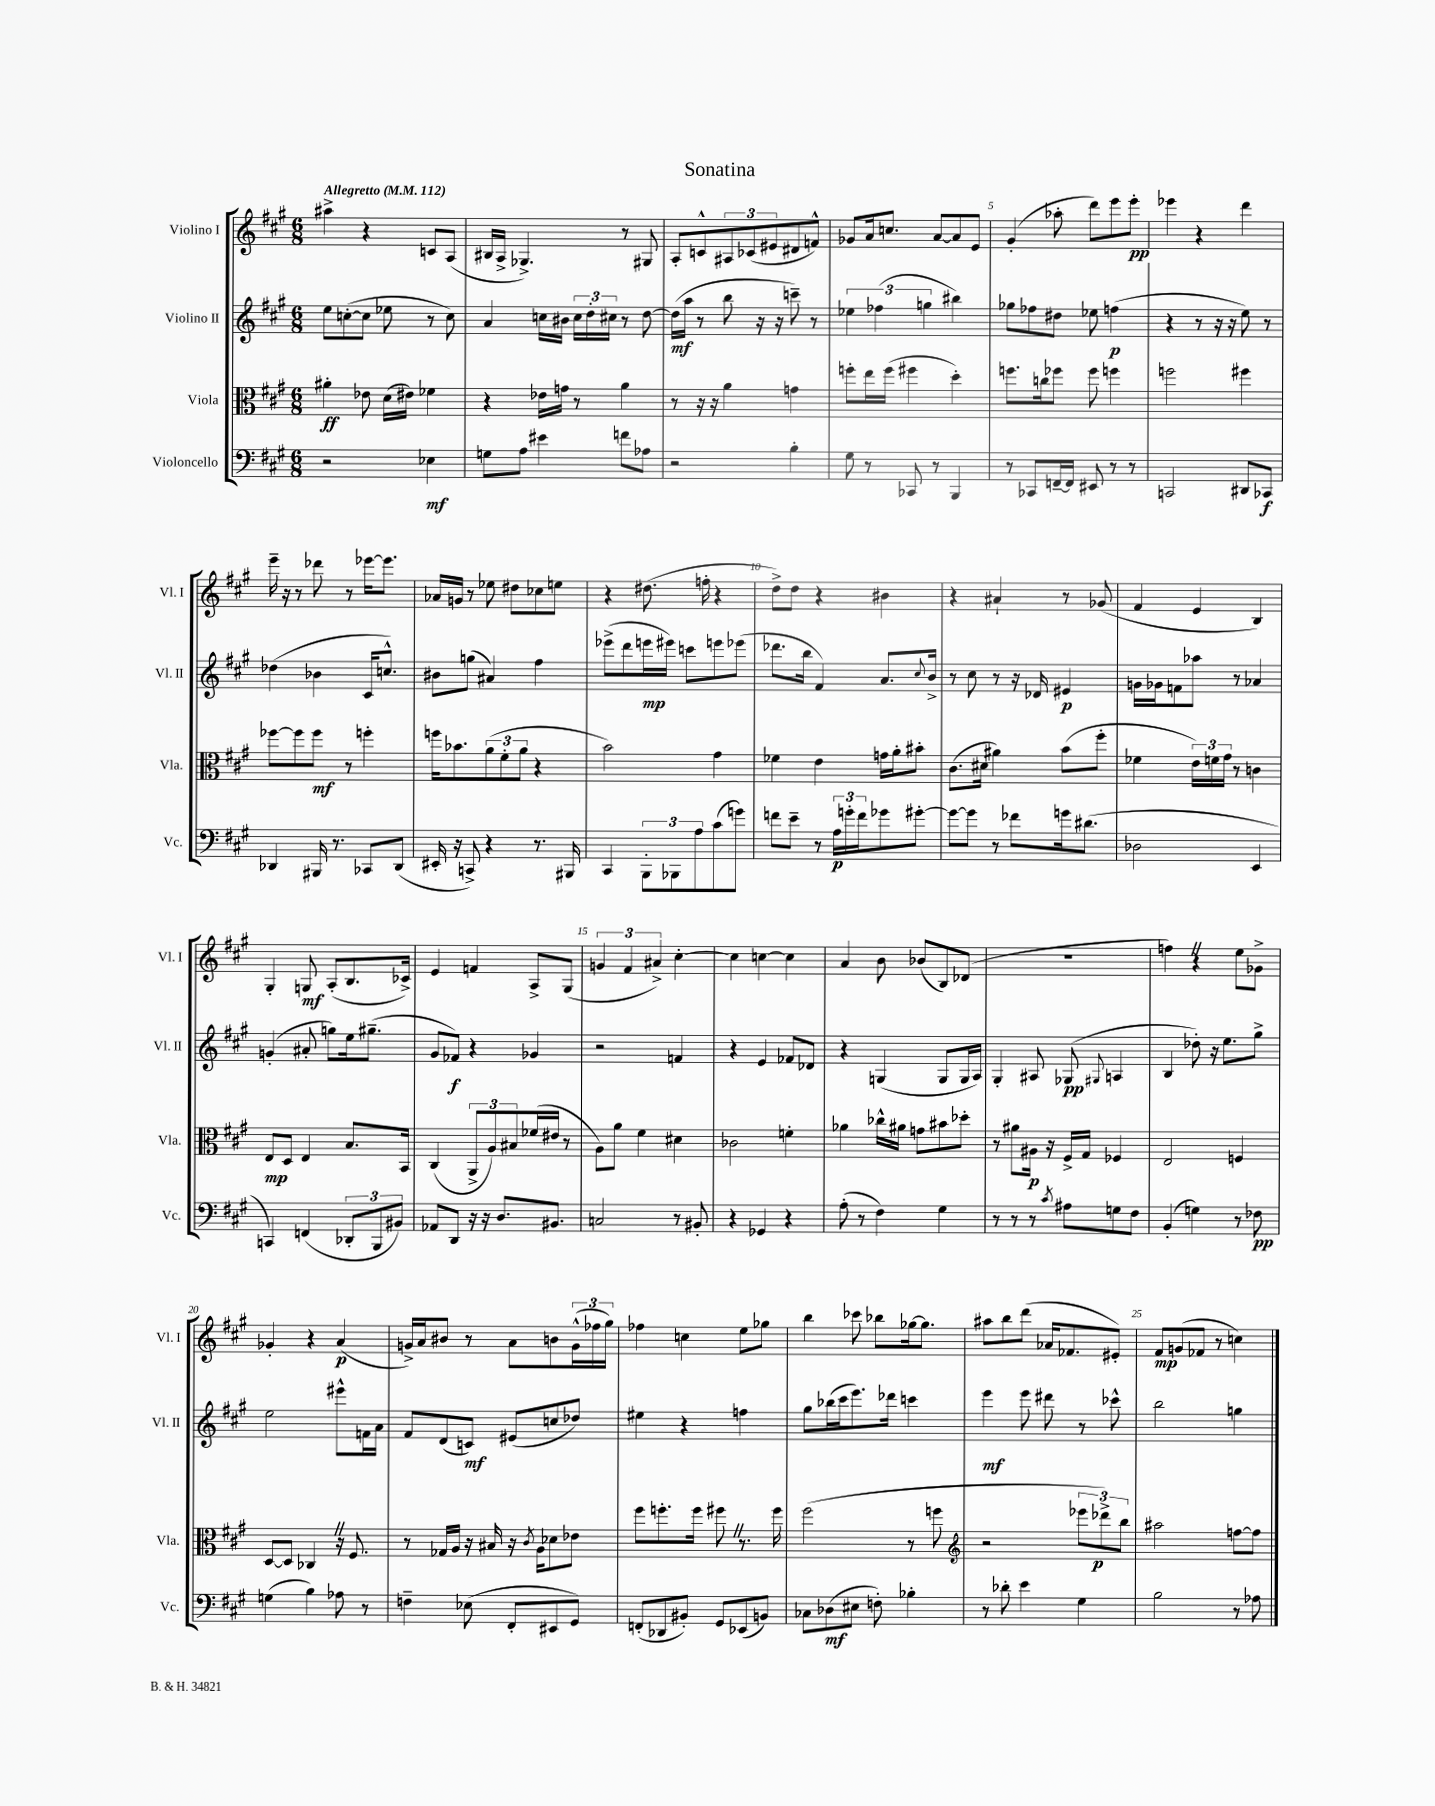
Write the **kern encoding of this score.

**kern	**dynam	**kern	**dynam	**kern	**dynam	**kern	**dynam
*part4	*part4	*part3	*part3	*part2	*part2	*part1	*part1
*staff4	*staff4	*staff3	*staff3	*staff2	*staff2	*staff1	*staff1
*I"Violoncello	*	*I"Viola	*	*I"Violino II	*	*I"Violino I	*
*I'Vc.	*	*I'Vla.	*	*I'Vl. II	*	*I'Vl. I	*
*clefF4	*	*clefC3	*	*clefG2	*	*clefG2	*
*k[f#c#g#]	*	*k[f#c#g#]	*	*k[f#c#g#]	*	*k[f#c#g#]	*
*M6/8	*	*M6/8	*	*M6/8	*	*M6/8	*
*MM112	*	*MM112	*	*MM112	*	*MM112	*
=1	=1	=1	=1	=1	=1	=1	=1
!	!	!	!	!	!	!LO:TX:a:B:t=Allegretto	!
2r	.	4a#X'\	ff	8ee\L	.	4aa#X^\	.
.	.	.	.	([8ccn'\	.	.	.
.	.	8e-X\	.	8cc\J]	.	4r	.
.	.	(16d\LL	.	8ee-X\	.	.	.
.	.	16e#X\JJ)	.	.	.	.	.
4E-X\	mf	4f-X\	.	8r	.	8cn/L	.
.	.	.	.	8cc\)	.	(8A/J	.
=2	=2	=2	=2	=2	=2	=2	=2
8Gn\L	.	4r	.	4a/	.	16B#X/LL	.
.	.	.	.	.	.	16A^/JJ	.
8A\J	.	.	.	.	.	4.G-X^/)	.
4e#X\	.	16e-X\LL	.	16ccn\LL	.	.	.
.	.	16gn\JJ	.	16b#X\JJ	.	.	.
.	.	8r	.	24cc\LL	.	.	.
.	.	.	.	24dd'\	.	.	.
.	.	.	.	24cc#X\JJ	.	.	.
8fn\L	.	4a\	.	8r	.	8r	.
8A-X\J	.	.	.	[8dd\	.	8G#X/	.
=3	=3	=3	=3	=3	=3	=3	=3
2r	.	8r	.	(16dd\LL]	mf	8A'/L	.
.	.	.	.	16aa\JJ	.	.	.
.	.	16r	.	8r	.	8cn^^/	.
.	.	16r	.	.	.	.	.
.	.	4a\	.	8bb\	.	12A#X/	.
.	.	.	.	.	.	(12c-X/	.
.	.	.	.	16r	.	.	.
.	.	.	.	.	.	12e#X/	.
.	.	.	.	16r	.	.	.
4B'\	.	4gn\	.	8cccn~\)	.	8d#X/	.
.	.	.	.	8r	.	8fn^^/J)	.
=4	=4	=4	=4	=4	=4	=4	=4
8G#\	.	8ffn'\L	.	6ee-X\	.	8g-X/L	.
8r	.	16ee\L	.	.	.	16a/k	.
.	.	.	.	(6ff-X\	.	.	.
.	.	(16ff\JJ	.	.	.	8.ccn/J	.
8CC-X/	.	4ff#X\	.	.	.	.	.
.	.	.	.	6ggn\	.	.	.
8r	.	.	.	.	.	[8a/L	.
4BBB/	.	4dd'\)	.	4bb#X\)	.	8a/]	.
.	.	.	.	.	.	8e/J	.
=5	=5	=5	=5	=5	=5	=5	=5
8r	.	8.ffn\L	.	8gg-X\L	.	(4g#'/	.
8CC-X/L	.	.	.	8ff-X\	.	.	.
.	.	16ccn\k	.	.	.	.	.
[16FFn~/L	.	8ff-X\J	.	8dd#X\J	.	8aa-X'\	.
16FF/JJ]	.	.	.	.	.	.	.
8EE#X/	.	8ff-\	.	8ee-X\	.	8ddd\L)	.
8r	.	4ffn\	.	(4ffn\	p	8eee\	.
8r	.	.	.	.	.	8eee'\J	pp
=6	=6	=6	=6	=6	=6	=6	=6
2CCn/	.	2ffn\	.	4r	.	4eee-X\	.
.	.	.	.	8r	.	4r	.
.	.	.	.	16r	.	.	.
.	.	.	.	16r	.	.	.
8DD#X/L	.	4ff#X\	.	8ee\)	.	4ddd\	.
8CC-X/J	f	.	.	8r	.	.	.
!!LO:LB:g=z
=7	=7	=7	=7	=7	=7	=7	=7
4DD-X/	.	[8ff-X\L	.	(4dd-X\	.	16eee~\	.
.	.	.	.	.	.	16r	.
.	.	8ff-\]	.	.	.	8r	.
16BBB#X/	.	8ff-\J	mf	4b-X\	.	8ddd-X\	.
8.r	.	.	.	.	.	.	.
.	.	8r	.	.	.	8r	.
8CC-X/L	.	4ffn'\	.	16c#/KL	.	[16eee-X\KL	.
.	.	.	.	8.ccn^^/J)	.	8.eee-\J]	.
(8DD-/J	.	.	.	.	.	.	.
=8	=8	=8	=8	=8	=8	=8	=8
16EE#X'/	.	16ffn\KL	.	8b#X\L	.	16a-X/LL	.
16r	.	8.b-X\	.	.	.	16gn/JJ	.
8CCn^/)	.	.	.	(8ggn\J	.	8r	.
4r	.	(12a\	.	4a#X/)	.	8ee-X\	.
.	.	12f#'\	.	.	.	.	.
.	.	.	.	.	.	8dd#X\L	.
.	.	12a\J	.	.	.	.	.
8.r	.	4r	.	4ff#\	.	8cc-X\	.
.	.	.	.	.	.	8een\J	.
16BBB#X/	.	.	.	.	.	.	.
=9	=9	=9	=9	=9	=9	=9	=9
4CC#/	.	2b\)	.	(8eee-X^\L	.	4r	.
.	.	.	.	8ddd\	.	.	.
12BBB'\L	.	.	.	16eeen\L	mp	(8.dd#X\	.
.	.	.	.	16eee#X\JJ)	.	.	.
12BBB-X\	.	.	.	.	.	.	.
.	.	.	.	8cccn\L	.	.	.
12A\	.	.	.	.	.	.	.
.	.	.	.	.	.	16ffn'\	.
(8c#\	.	4g#\	.	8eeen\	.	4r	.
8gn\J)	.	.	.	(8eee-X\J	.	.	.
=10	=10	=10	=10	=10	=10	=10	=10
8fn\L	.	4f-X\	.	8.ddd-X\L	.	8dd^\L)	.
8e~\J	.	.	.	.	.	8dd\J	.
.	.	.	.	16bb\Jk	.	.	.
8r	.	4e\	.	4f#/)	.	4r	.
24A\LL	p	.	.	.	.	.	.
24gn'\	.	.	.	.	.	.	.
24f\J	.	.	.	.	.	.	.
8g-X\	.	16gn\LL	.	8.a/L	.	4b#X\	.
.	.	16a'\J	.	.	.	.	.
[8g#X'\J	.	8b#X'\J	.	.	.	.	.
.	.	.	.	8qqcc#/	.	.	.
.	.	.	.	16b^/Jk	.	.	.
=11	=11	=11	=11	=11	=11	=11	=11
8g#\L_	.	(8.c#\L	.	8r	.	4r	.
8g#\J]	.	.	.	8cc#\	.	.	.
.	.	16d#X\Jk	.	.	.	.	.
8r	.	4a#X\)	.	8r	.	4a#X`/	.
8f-X\L	.	.	.	16r	.	.	.
.	.	.	.	16d-X/	.	.	.
16gn\k	.	(8b\L	.	4e#X/	p	8r	.
(8.d#X\J	.	.	.	.	.	.	.
.	.	8ff#'\J	.	.	.	(8g-X/	.
=12	=12	=12	=12	=12	=12	=12	=12
2D-X\	.	4f-X\	.	16gn\LL	.	4f#/	.
.	.	.	.	16g-X\J	.	.	.
.	.	.	.	8fn\	.	.	.
.	.	24e\LL)	.	8aa-X\J	.	4e/	.
.	.	24fn\	.	.	.	.	.
.	.	24g#\JJ	.	.	.	.	.
.	.	8r	.	8r	.	.	.
4EE/	.	4cn\	.	4a-X/	.	4B/)	.
!!LO:LB:g=z
=13	=13	=13	=13	=13	=13	=13	=13
4CCn/)	.	8E/L	mp	(4gn'/	.	4G#'/	.
.	.	8D/J	.	.	.	.	.
(4FFn/	.	4E/	.	8a#X'/	.	8Gn/	mf
.	.	.	.	8ggn\L)	.	(8A'/L	.
12DD-X'/L	.	8.B/L	.	16ee\k	.	8.B/	.
.	.	.	.	(8.gg#X~\J	.	.	.
12BBB/	.	.	.	.	.	.	.
12BB#X/J)	.	.	.	.	.	.	.
.	.	16BB/Jk	.	.	.	16c-X^/Jk)	.
=14	=14	=14	=14	=14	=14	=14	=14
8AA-X/L	.	(4C#/	.	8g#/L	.	4e/	.
8DD/J	.	.	.	8f-X/J)	f	.	.
16r	.	12AA^/L	.	4r	.	4fn/	.
16r	.	.	.	.	.	.	.
.	.	12A/)	.	.	.	.	.
8.D/L	.	.	.	.	.	.	.
.	.	12B#X/	.	.	.	.	.
.	.	(16f-X/L	.	4g-X/	.	8A^/L	.
8.BB#X/J	.	16e#X/JJ	.	.	.	.	.
.	.	8r	.	.	.	(8G#/J	.
=15	=15	=15	=15	=15	=15	=15	=15
2Cn/	.	8A\L)	.	2r	.	6gn/	.
.	.	8a\J	.	.	.	.	.
.	.	.	.	.	.	6f#/	.
.	.	4f#\	.	.	.	.	.
.	.	.	.	.	.	6a#X^/)	.
8r	.	4d#X\	.	4fn/	.	[4cc#'\	.
8BB#X'/	.	.	.	.	.	.	.
=16	=16	=16	=16	=16	=16	=16	=16
4r	.	2c-X\	.	4r	.	4cc#\]	.
4GG-X/	.	.	.	4e/	.	[4ccn\	.
4r	.	4fn'\	.	8f-X/L	.	4cc\]	.
.	.	.	.	8d-X/J	.	.	.
=17	=17	=17	=17	=17	=17	=17	=17
(8A'\	.	4a-X\	.	4r	.	4a/	.
8r	.	.	.	.	.	.	.
4F#\)	.	16cc-X^^\LL	.	(4Gn/	.	8b\	.
.	.	16a#X\JJ	.	.	.	.	.
.	.	8gn\L	.	.	.	(8b-X/L	.
4G#\	.	8b#X\	.	8G/L	.	8B/)	.
.	.	8dd-X'\J	.	16G/L	.	(8d-X/J	.
.	.	.	.	16A/JJ)	.	.	.
=18	=18	=18	=18	=18	=18	=18	=18
8r	.	8r	.	4G#'/	.	2.r	.
8r	.	8a#X\L	.	.	.	.	.
8r	.	16A#X\Jk	p	8A#X/	.	.	.
.	.	16r	.	.	.	.	.
8qc#/	.	.	.	.	.	.	.
8A#X\L	.	16F#^/LL	.	(8G-X/	pp	.	.
.	.	16G#/JJ	.	.	.	.	.
.	.	.	.	8qqG#X/	.	.	.
8Gn\	.	4F-X/	.	4An/	.	.	.
8F#\J	.	.	.	.	.	.	.
=19	=19	=19	=19	=19	=19	=19	=19
(4BB'/	.	2E/	.	4B/	.	4ffnZ\)	.
4Gn\)	.	.	.	8dd-X'\)	.	4r	.
.	.	.	.	16r	.	.	.
.	.	.	.	8.ee\L	.	.	.
8r	.	4Fn/	.	.	.	8ee\L	.
8F-X\	pp	.	.	8gg#^\J	.	8g-X^\J	.
!!LO:LB:g=z
=20	=20	=20	=20	=20	=20	=20	=20
(4Gn\	.	[8D/L	.	2ee\	.	4g-X'/	.
.	.	8D/J]	.	.	.	.	.
4B\)	.	4C-XZ/	.	.	.	4r	.
8A-X\	.	16r	.	8eee#X^^\L	.	(4a/	p
.	.	8.F#/	.	.	.	.	.
8r	.	.	.	16fn\L	.	.	.
.	.	.	.	16a\JJ	.	.	.
=21	=21	=21	=21	=21	=21	=21	=21
4Fn~\	.	8r	.	8f#/L	.	16gn^/LL)	.
.	.	.	.	.	.	16a/J	.
.	.	16G-X/LL	.	(8d/	.	8b#X/J	.
.	.	16A/JJ	.	.	.	.	.
(8E-X\	.	16r	.	8cn/J)	mf	8r	.
.	.	16B#X/	.	.	.	.	.
8FF#'/L	.	16r	.	(8e#X/L	.	8a\L	.
.	.	8qc#/	.	.	.	.	.
.	.	16A\KL	.	.	.	.	.
8EE#X/	.	8d-X\	.	8ccn/	.	8bn\	.
8GG#/J)	.	8e-X\J	.	8dd-X/J)	.	(24g^^\L	.
.	.	.	.	.	.	24ff-X\	.
.	.	.	.	.	.	24gg#\JJ)	.
=22	=22	=22	=22	=22	=22	=22	=22
(8FFn'/L	.	8ff#\L	.	4ee#X\	.	4ff-X\	.
8DD-X/	.	8.ffn'\	.	.	.	.	.
8BB#X'/J)	.	.	.	4r	.	4ccn\	.
.	.	16ff\Jk	.	.	.	.	.
8GG#/L	.	8ff#XZ\	.	.	.	.	.
(8EE-X/	.	8.r	.	4ffn\	.	8ee\L	.
8BBn/J)	.	.	.	.	.	8gg-X\J	.
.	.	16ff#\	.	.	.	.	.
=23	=23	=23	=23	=23	=23	=23	=23
8C-X\L	.	(2ff#\	.	8gg#\L	.	4bb\	.
(8D-X\	mf	.	.	(16bb-X\L	.	.	.
.	.	.	.	16ccc#\J	.	.	.
8E#X\J	.	.	.	8.eee\)	.	8ccc-X\	.
8Fn'\)	.	.	.	.	.	8bb-X\L	.
.	.	.	.	16ddd-X\Jk	.	.	.
4B-X'\	.	8r	.	4cccn\	.	[16gg-X\k	.
.	.	.	.	.	.	8.gg-\J]	.
.	.	8ffn\	.	.	.	.	.
=24	=24	=24	=24	=24	=24	=24	=24
*	*	*clefG2	*	*	*	*	*
8r	.	2r	.	4eee\	mf	8aa#X\L	.
8d-X'\	.	.	.	.	.	8bb\	.
4e\	.	.	.	8eee\	.	(8ddd\J	.
.	.	.	.	8ddd#X\	.	16a-X/KL	.
.	.	.	.	.	.	8.f-X/	.
4G#\	.	12eee-X\L	.	8r	.	.	.
.	.	12ddd-X^\)	p	.	.	.	.
.	.	.	.	8ccc-X^^\	.	8e#X'/J)	.
.	.	12bb\J	.	.	.	.	.
=25	=25	=25	=25	=25	=25	=25	=25
2B\	.	2aa#X\	.	2bb\	.	8f#/L	mp
.	.	.	.	.	.	(8gn/	.
.	.	.	.	.	.	8f-X/J	.
.	.	.	.	.	.	8r	.
8r	.	[8ffn\L	.	4ggn\	.	4ccn\)	.
8A-X\	.	8ff\J]	.	.	.	.	.
==	==	==	==	==	==	==	==
*-	*-	*-	*-	*-	*-	*-	*-
